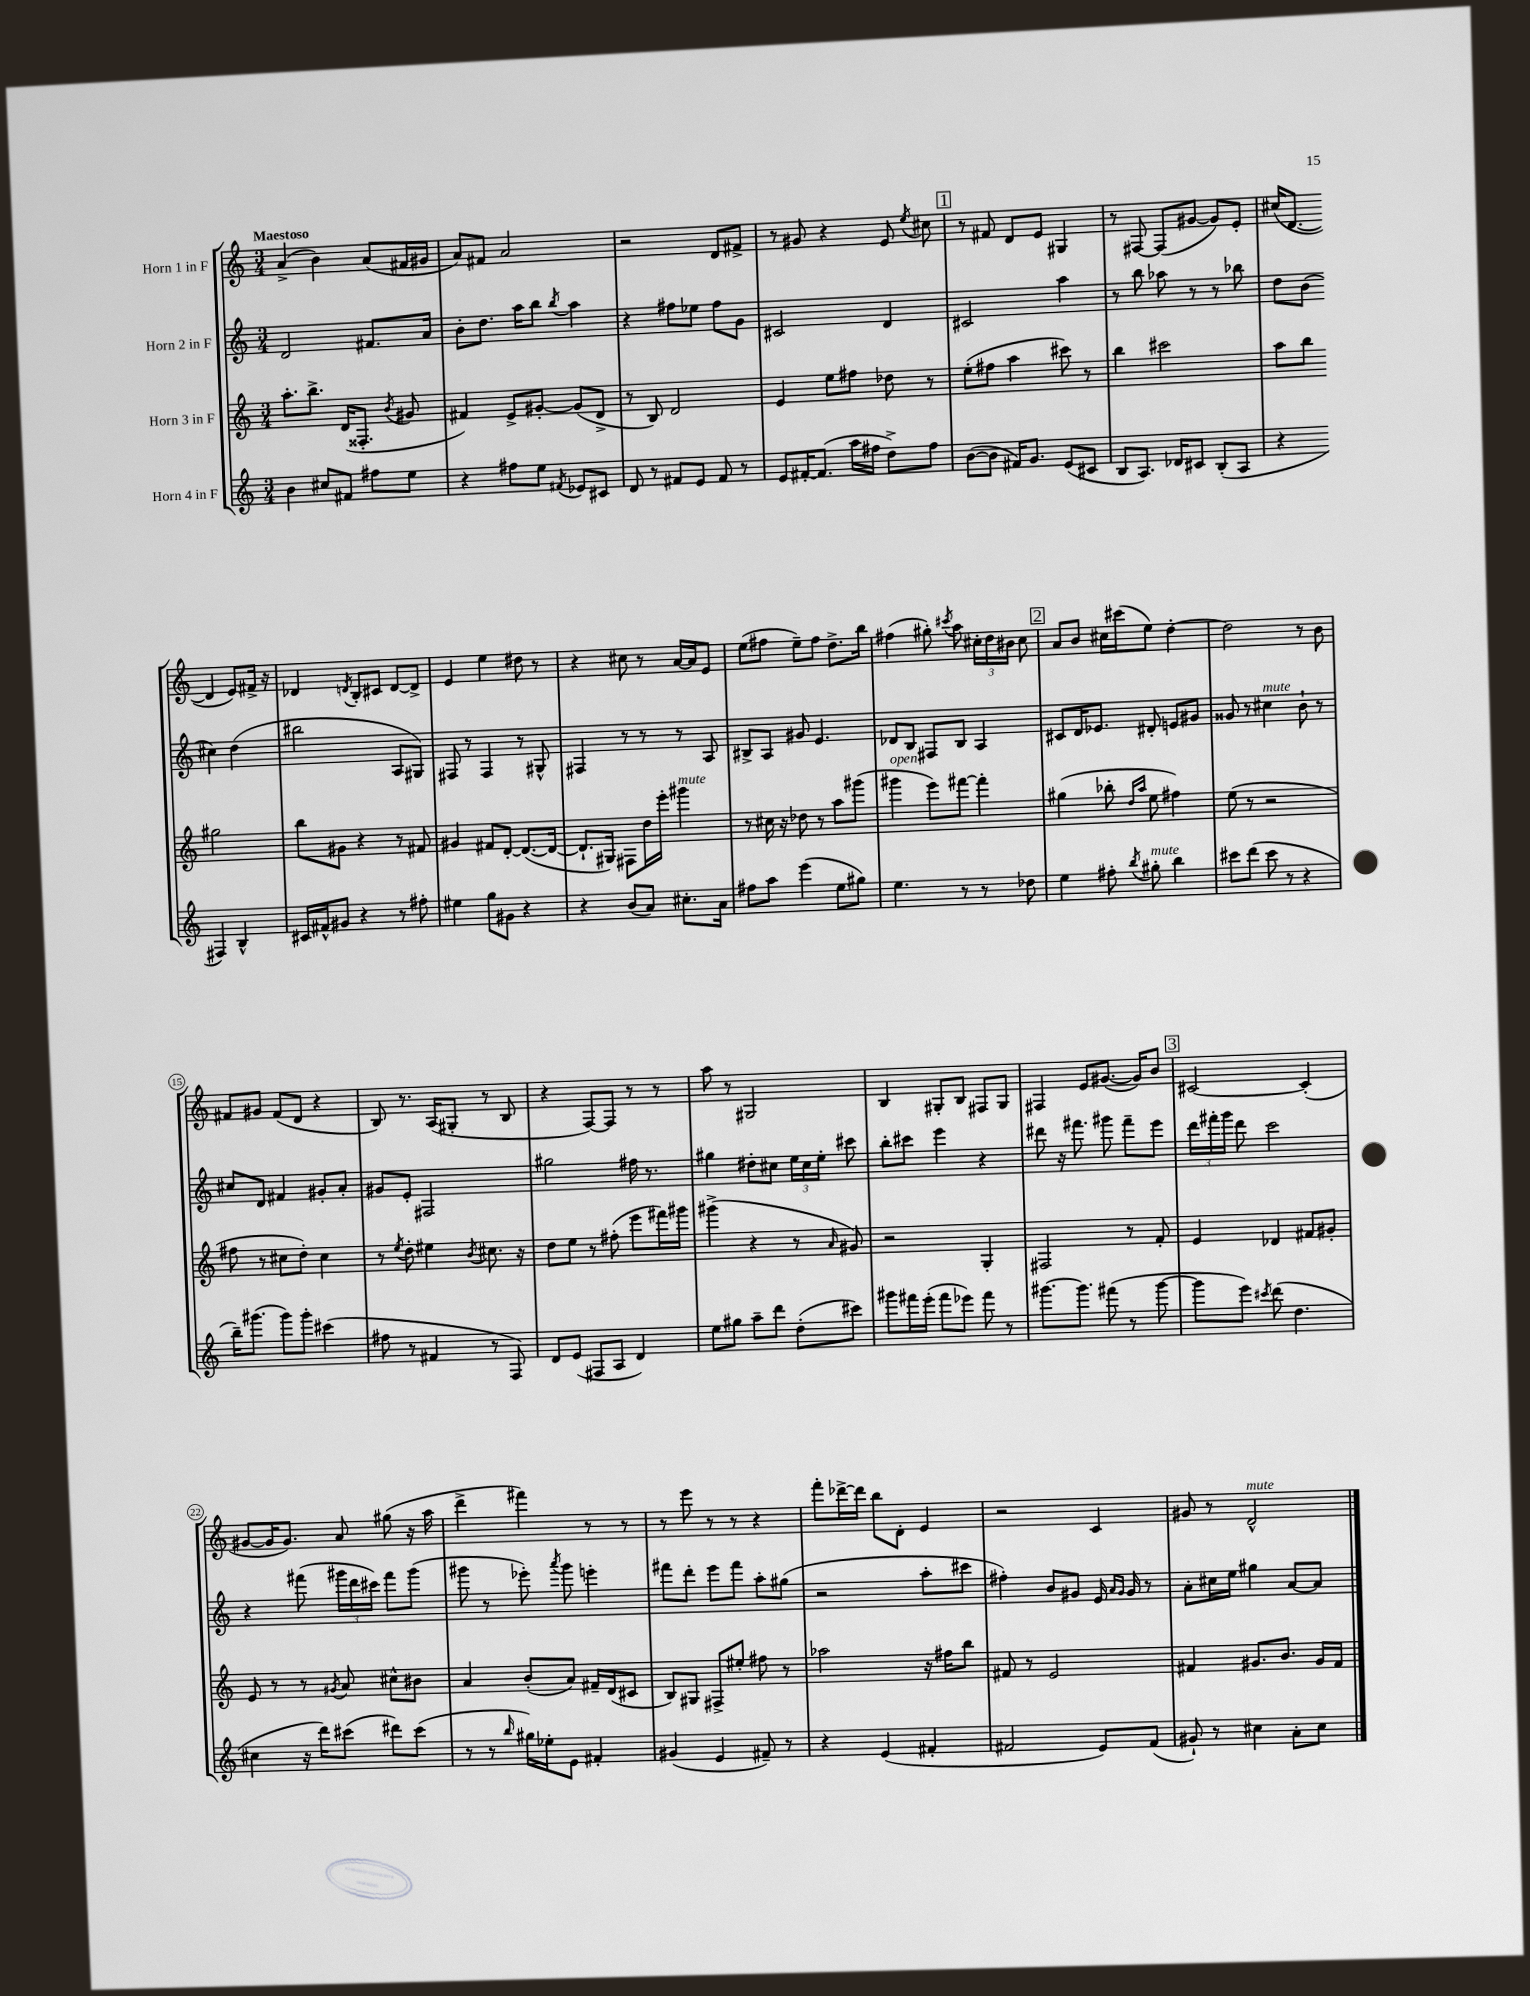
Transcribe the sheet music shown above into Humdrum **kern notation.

**kern	**kern	**kern	**kern
*part4	*part3	*part2	*part1
*staff4	*staff3	*staff2	*staff1
*I"Horn 4 in F	*I"Horn 3 in F	*I"Horn 2 in F	*I"Horn 1 in F
*clefG2	*clefG2	*clefG2	*clefG2
*k[]	*k[]	*k[]	*k[]
*M3/4	*M3/4	*M3/4	*M3/4
=1	=1	=1	=1
!	!	!	!LO:TX:a:B:t=Maestoso
4b\	8.aa'\L	2d/	(4a^/
.	8.bb^\J	.	.
8cc#X/L	.	.	4b\)
8f#X/J	(16d/KL	.	.
.	8.F##X'/J	.	.
8ff#X\L	.	8.f#X/L	(8a/L
.	8qb/	.	.
8ee\J	8g#X/	.	16f#X/L
.	.	16a/Jk	16g#X/JJ
=2	=2	=2	=2
4r	4f#X/)	8b'\L	8a/L)
.	.	8.dd\J	8f#X/J
8ff#X\L	8e^/L	.	2a/
.	.	16aa\KL	.
8ee\J	[8g#X'/J	8bb\J	.
8qf#X/	.	8qbb/	.
8e-X/L	(8g#/L]	4aa\	.
8c#X/J	8d^/J	.	.
=3	=3	=3	=3
8d/	8r	4r	2r
8r	8B/)	.	.
8f#X/L	2d/	8ff#X\L	.
8e/J	.	8ee-X\J	.
8f#/	.	8ff#\L	8d/L
8r	.	8g\J	8f#X^/J
=4	=4	=4	=4
8e/L	4e/	2c#X/	8r
[16f#X'/K	.	.	8g#X/
(8.f#/J]	.	.	.
.	8ee\L	.	4r
16aa\LL	8ff#X\J	.	.
16ff#X\JJ	.	.	.
8dd^\L)	8dd-X\	4d/	8e/
.	.	.	8qee/
8ff#\J	8r	.	8cc#X\
!!LO:REH:place=s1:t=1
=5	=5	=5	=5
([8b\L	(8ee'\L	2c#X/	8r
8b\J]	8ff#X\J	.	8f#X/
16f#X/KL)	4aa\	.	8d/L
8.g/J	.	.	.
.	.	.	8e/J
(8e/L	8ccc#X\)	4aa\	4G#X/
8c#X/J	8r	.	.
=6	=6	=6	=6
8B/L	4bb\	8r	8r
8.A/J)	.	8bb\	[8F#X/
.	2ccc#X\	8aa-X\	(8F#/L]
16d-X/KL	.	.	.
8c#X/J	.	8r	[8g#X/J
(8B'/L	.	8r	8g#/L])
8A/J	.	8bb-X\	8e'/J
=7	=7	=7	=7
4r	8aa\L	8dd\L	(16cc#X/KL
.	.	.	[8.d/J
.	8bb\J	(8b\J	.
4F#X/)	2gg#X\	4cc#X\)	4d/]
4B^^/	.	(4dd\	8e/L)
.	.	.	16f#X^/Jk
.	.	.	16r
!!LO:LB:g=z
=8	=8	=8	=8
16c#X/LL	8bb\L	2bb#X\	4d-X/
16f#X^^/J	.	.	.
8g#X/J	8g#X\J	.	.
.	.	.	8qdn/
4r	4r	.	8B'/L
.	.	.	8c#X/J
8r	8r	8A/L	[8d/L
8ff#X'\	8f#X/	8G#X/J)	8d^/J]
=9	=9	=9	=9
4ee#X\	4g#X/	8F#X/	4e/
.	.	8r	.
8gg\L	8f#X/L	4F#/	4ee\
8g#X\J	[8d'/J	.	.
4r	(8.d/L_	8r	8dd#X\
.	.	8G#X^^/	8r
.	16d/Jk_	.	.
=10	=10	=10	=10
4r	8.d`/L]	4F#X/	4r
.	16G#X/Jk)	.	.
(8b/L	8F#X\L	8r	8cc#X\
8a/J)	16dd\L	8r	8r
.	16eee'\JJ	.	.
!	!LO:TX:a:i:t=mute	!	!
8.cc#X'\L	4ggg#X\	8r	[16a/LL
.	.	.	16a/J]
.	.	8A/	8e/J
16a\Jk	.	.	.
=11	=11	=11	=11
8ff#X\L	8r	8B#X^/L	(8ee\L
8aa\J	16cc#X\	8A/J	8ff#X\J
.	16r	.	.
(4eee\	8dd-X\	8g#X/	8ee~\L)
.	8r	4.e/	8ff#\J
8ee\L	8aa\L	.	8.dd^\L
8gg#X\J)	(8ggg#X\J	.	.
.	.	.	16bb\Jk
=12	=12	=12	=12
!	!LO:TX:a:i:t=open	!	!
4.ee\	4ggg#X\	8d-X/L	(4ff#X\
.	.	8B/J	.
.	8eee\L)	8F#X/L	8gg#X'\)
.	.	.	8qccc#X/
8r	[8fff#X\J	8B/J	8aa\
8r	4fff#'\]	4A/	24cc#X'\LL
.	.	.	24dd\
.	.	.	24b#X\JJ
8dd-X\	.	.	8cc#\
!!LO:REH:place=s1:t=2
=13	=13	=13	=13
4ee\	(4gg#X\	8c#X/L	8a/L
.	.	16d/K	8b/J
.	.	8.e-X/J	.
8ff#X'\	8bb-X'\	.	16cc#X\LL
.	.	.	(16ccc#X\J
.	16qqdd/LL	.	.
8qbb/	16qqaa/JJ	.	.
!LO:TX:a:i:t=mute	!	!	!
8gg#X'\	8ee\	8d#X'/	8ee\J)
4bb\	4ff#X\)	8en/L	[4dd'\
.	.	8g#X/J	.
=14	=14	=14	=14
8ccc#X\L	(8ee\	8g##X/	2dd\]
(8ddd\J	8r	8r	.
!	!	!LO:TX:a:i:t=mute	!
8ccc#\	2r	4cc#X\	.
8r	.	.	.
4r	.	8b`\	8r
.	.	8r	8b\
!!LO:LB:g=z
=15	=15	=15	=15
16bb~\KL)	8ff#X\	8cc#X/L	8f#X/L
(8.ggg#X\J	.	.	.
.	8r	8d/J	8g#X/J
8ggg#\L)	8cc#X\L	4f#X/	(8f#/L
8ggg#'\J	8dd'\J)	.	8d/J
(4ccc#X\	4cc#\	8g#X'/L	4r
.	.	8a'/J	.
=16	=16	=16	=16
8ff#X\	8r	8g#X/L	8B/)
.	8qee/	.	.
8r	8dd'\	8e'/J	8.r
4f#X/	4ee#X\	2F#X/	.
.	.	.	(16A/KL
.	.	.	8G#X'/J
.	8qb/	.	.
8r	8.cc#X\	.	8r
8F/)	.	.	8B/
.	16r	.	.
=17	=17	=17	=17
8d/L	8dd\L	2gg#X\	4r
(8e/J	8ee\J	.	.
8F#X/L	8r	.	[8F/L)
8A/J	(8ff#X'\	.	8F/J]
4d/)	8eee\L	16ff#X\	8r
.	.	8.r	.
.	16fff#X\L)	.	8r
.	16ggg#X\JJ	.	.
=18	=18	=18	=18
8ee\L	(4ggg#X^\	4gg#X\	8aa\
8gg#X\J	.	.	8r
8aa~\L	4r	8dd#X'\L	2G#X/
8ddd\J	.	8cc#X\J	.
(8dd'\L	8r	24ee\LL	.
.	.	24cc#\	.
.	.	24ee'\JJ	.
.	16qqa/	.	.
8ccc#X\J)	8g#X/)	8ccc#X\	.
=19	=19	=19	=19
8ggg#X\L	2r	8bb'\L	4B/
16fff#X\L	.	8ccc#X\J	.
(16eee'\JJ	.	.	.
8fff#\L	.	4eee\	8G#X'/L
8eee-X\J)	.	.	8B/J
8fff#\	4G'/	4r	8F#X/L
8r	.	.	8G#/J
=20	=20	=20	=20
[8.ggg#X\L	2F#X/	8ddd#X\	4F#X/
.	.	16r	.
8.ggg#\J]	.	8.fff#X\	.
.	.	.	8e/L
(8fff#X\	.	8ggg#X\	([8.g#X/J
8r	8r	8fff#~\L	.
.	.	.	16g#/KL])
[8ggg#\	8f'/	8eee\J	8b/J
!!LO:REH:place=s1:t=3
=21	=21	=21	=21
8ggg#\L]	4e/	24ddd\LL	[2c#X/
.	.	24fff#X'\	.
.	.	24ggg\JJ	.
8eee\J)	.	8ddd\	.
8qccc#X/	.	.	.
(8ddd\	4d-X/	2ccc\	.
4.dd\	.	.	.
.	8f#X/L	.	(4c#'/]
.	8g#X'/J	.	.
!!LO:LB:g=z
=22	=22	=22	=22
4cc#X\	8e/	4r	[8g#X/L
.	8r	.	16g#/K]
.	.	.	8.g#/J)
16r	8r	(8fff#X\	.
16ddd\KL)	.	.	.
.	8qg#X/	.	.
(8ccc#X\J	8a/	24ggg#X\LL	8a/
.	.	24ddd\	.
.	.	24ccc#X\JJ)	.
8ddd#X\L)	8cc#X^^\L	8fff#\L	(8gg#X\
(8ccc#\J	8b#X\J	(8ggg#\J	16r
.	.	.	16aa\
=23	=23	=23	=23
8r	4a/	8ggg#X\	4ddd^\
8r	.	8r	.
16qqbb/	.	.	.
16gg#X\LL)	(8b'/L	8eee-X'\)	4fff#X\)
16ee-X'\J	.	.	.
.	.	8qaaa/	.
8e\J	8a/J)	8ggg#\	.
4f#X'/	16f#X~/LL	4eeen'\	8r
.	(16d/J	.	.
.	8c#X/J	.	8r
=24	=24	=24	=24
(4g#X/	8B/L)	8fff#X\L	8r
.	8G#X/J	8ddd'\J	8eee\
4e/	8F#X^/L	8eee\L	8r
.	8ee#X'/J	8fff#\J	8r
8f#X~/)	8ff#X\	8aa'\L	4r
8r	8r	(8gg#X\J	.
=25	=25	=25	=25
4r	2aa-X\	2r	8fff'\L
.	.	.	[16ddd-X^\L
.	.	.	16ddd-\JJ]
(4e/	.	.	8bb\L
.	.	.	8d'\J
4f#X'/	16r	8aa'\L	4e/
.	16ff#X\KL	.	.
.	8bb\J	8ccc#X\J	.
=26	=26	=26	=26
2f#X/	8f#X/	4ff#X'\)	2r
.	8r	.	.
.	2e/	8b/L	.
.	.	8g#X/J	.
8e/L)	.	16e/	4c/
.	.	16qqa/LL	.
.	.	16qqg#/JJ	.
.	.	16g#/	.
(8f#/J	.	8r	.
=27	=27	=27	=27
8g#X`/)	4f#X/	8a'\L	8g#X/
8r	.	16cc#X\L	8r
.	.	16ee\JJ	.
!	!	!	!LO:TX:a:i:t=mute
4cc#X\	8.g#X/L	4gg#X\	2d^^/
.	8.b/J	.	.
8a'\L	.	[8a/L	.
8cc#\J	16g#/LL	8a/J]	.
.	16f#/JJ	.	.
==	==	==	==
*-	*-	*-	*-
